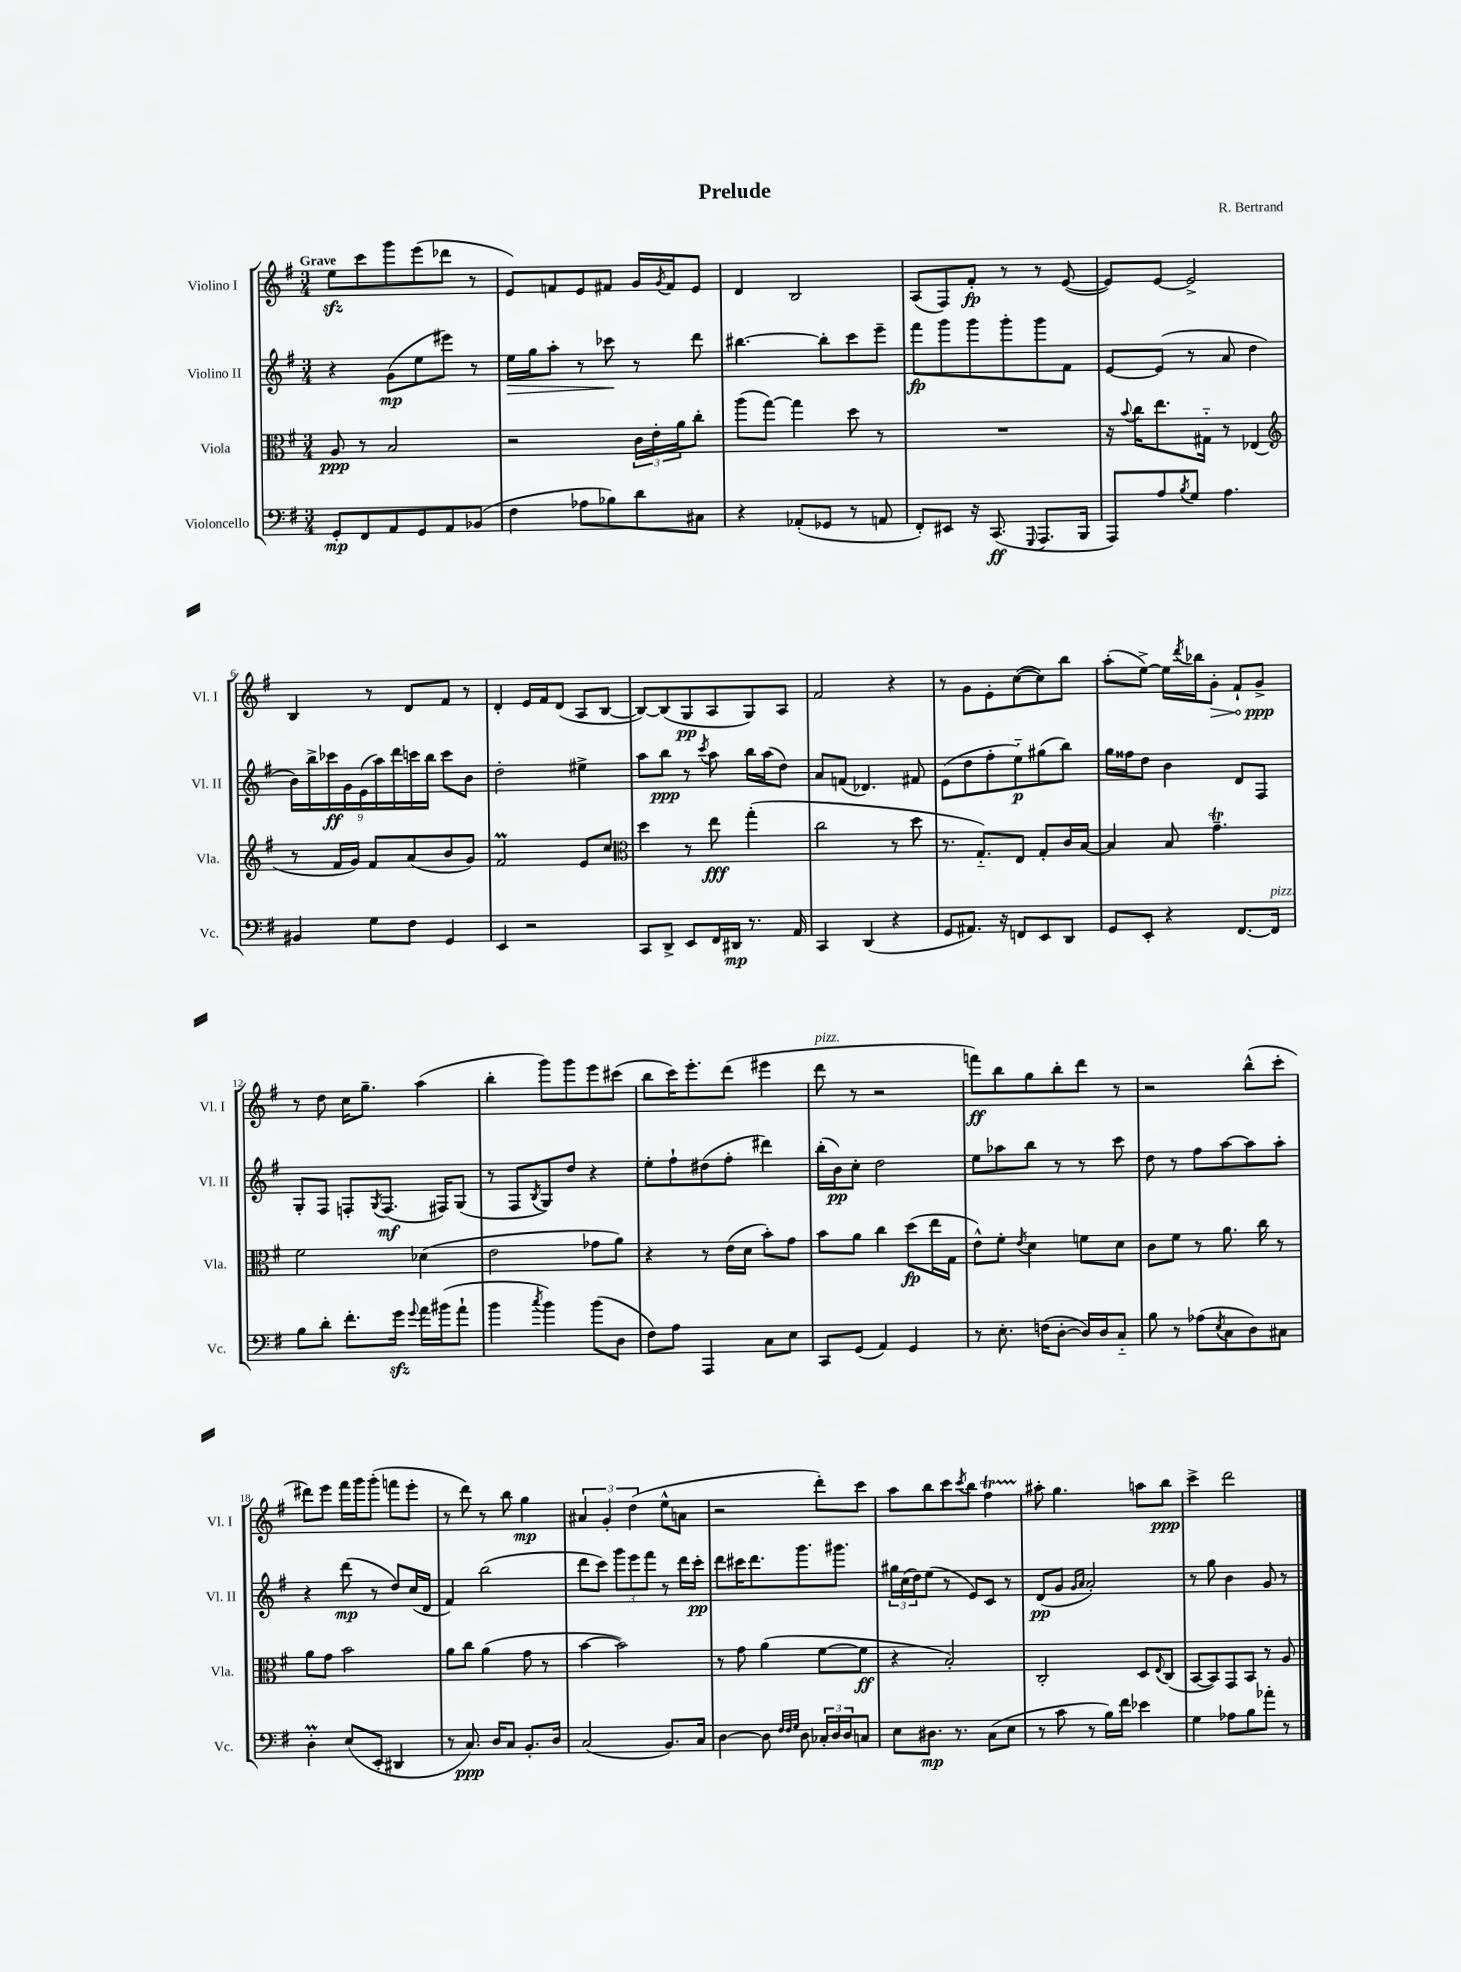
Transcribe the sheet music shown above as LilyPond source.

\header { title = "Prelude" composer = "R. Bertrand" }
<<
\new StaffGroup <<
\new Staff = "s0" \with { instrumentName = "Violino I" shortInstrumentName = "Vl. I" } {
    \clef treble \key g \major \numericTimeSignature \time 3/4 \tempo "Grave"
    e''8\sfz c'''8 g'''8 e'''8( des'''8 r8 |
    e'8) f'8 e'8 fis'8 g'16 \acciaccatura { g'8 } fis'16 e'8 |
    d'4 b2 |
    a8( fis8) fis'8-.\fp r8 r8 e'8~( |
    e'8) e'8~ e'2-> |
    b4 r8 d'8 fis'8 r8 |
    d'4-. e'16 fis'16 d'8( a8 b8~ |
    b8~) b8( g8\pp a8 g8) a8 |
    fis'2 r4 |
    r8 g'8 e'8-. c''8~( c''8) b''8 |
    a''8-.( e''8~->) e''16 \acciaccatura { d'''8 } bes''16 \once \override Hairpin.circled-tip = ##t g'8-.\> fis'8-! g'8->\ppp\! |
    r8 d''8 c''16 g''8.-- a''4( |
    b''4-. g'''8) g'''8 e'''8 cis'''8( |
    b''8 c'''16) e'''8.-. d'''8( eis'''4 |
    d'''8^\markup { \italic "pizz." } r8 r2 |
    f'''8\ff) b''8 g''8 b''8-. d'''8 r8 |
    r2 b''8-^( c'''8-. |
    dis'''8) e'''8 fis'''16 g'''16 g'''8-.( f'''8 e'''8-. |
    r8 d'''8) r8 b''8 g''4\mp |
    \tuplet 3/2 { ais'4 g'4-. d''4( } e''8-^ a'8 |
    r2 d'''8-.) c'''8 |
    a''8 b''8 c'''8 \acciaccatura { c'''8 } b''8 fis''4\startTrillSpan |
    ais''8-.\stopTrillSpan g''4. a''8 b''8\ppp |
    c'''4-> d'''2 \bar "|." |
}
\new Staff = "s1" \with { instrumentName = "Violino II" shortInstrumentName = "Vl. II" } {
    \clef treble \key g \major \numericTimeSignature \time 3/4
    r4 g'8\mp( e''8 eis'''8) r8 |
    e''16\> g''16 a''8-. r8 ces'''8\! r8 d'''8 |
    bis''4.~ bis''8-. c'''8 e'''8-- |
    fis'''8\fp g'''8 g'''8 g'''8-. g'''8 fis'8 |
    e'8~ e'8( r8 a'8 d''4 |
    \tuplet 9/8 { b'16) b''16-> ces'''16\ff g'16 e'16( a''16) d'''16 c'''16 b''16 } c'''8 b'8 |
    d''2-. eis''4-> |
    a''8 b''8\ppp r8 \acciaccatura { c'''8 } a''8 b''16 a''16( d''8) |
    a'8 f'8( des'4.) fis'8 |
    e'8( d''8 fis''8-. e''8-_\p) gis''8( b''8) |
    g''16 fisis''16 d''8 b'4 d'8 fis8 |
    g8-. fis8 f8-. \acciaccatura { g8 } f8.\mf( fis16) g8( |
    r8 fis8 \acciaccatura { b8 } g8) d''8 r4 |
    e''8-. fis''8-! dis''8( fis''8-. dis'''4) |
    b''16-.( b'16\pp) c''8-. d''2 |
    e''8 aes''8 b''8 r8 r8 c'''8 |
    d''8 r8 fis''8 a''8~ a''8 a''8-. |
    r4 d'''8\mp( r8 d''8) c''16( d'16 |
    fis'4) b''2( |
    d'''8 c'''8) \tuplet 3/2 { g'''8 e'''8 fis'''8 } r8 d'''16 c'''16-.\pp |
    d'''8 cis'''16 d'''8. g'''8. gis'''8. |
    \tuplet 3/2 { gis''16 c''16( d''16) } e''8( r8 e'8) c'8 r8 |
    d'8\pp( g'8 \grace { g'16 a'16 } a'2-.) |
    r8 g''8 b'4 g'8 r8 \bar "|." |
}
\new Staff = "s2" \with { instrumentName = "Viola" shortInstrumentName = "Vla." } {
    \clef alto \key g \major \numericTimeSignature \time 3/4
    a8\ppp r8 b2 |
    r2 \tuplet 3/2 { c'16 e'16-. a'16 } c''8-. |
    a''8( g''8~) g''4 d''8 r8 |
    R2. |
    r16 \appoggiatura { b'8 } c''16 e''8. gis16-_ r8 ees4( |
    \clef treble r8 fis'16 g'16) fis'8 a'8( b'8 g'8) |
    fis'2\prall e'8 c''8 |
    \clef alto d''4 r8 e''8\fff g''4-.( |
    c''2 r8 d''8 |
    r8. g8.-_) e8 g8-. c'16 b16~ |
    b4 b8 g'4.--\trill |
    fis'2 des'4( |
    e'2 ges'8 a'8) |
    r4 r8 e'16( d'16 b'8-.) g'8 |
    b'8 a'8 c''4 d''8\fp( e''16 g16 |
    e'8-^) fis'8-. \acciaccatura { e'8 } d'4 f'8 d'8 |
    c'8 fis'8 r8 a'8. c''16 r8 |
    a'8 g'8 b'2 |
    a'8 c''8 a'4( g'8 r8 |
    b'4~ b'2) |
    r8 g'8 a'4( fis'8~ fis'8\ff |
    r4 b2-.) |
    c2-. d8 \appoggiatura { e8 } c8( |
    b,8~ b,8) g,8 b,8 r8 a8 \bar "|." |
}
\new Staff = "s3" \with { instrumentName = "Violoncello" shortInstrumentName = "Vc." } {
    \clef bass \key g \major \numericTimeSignature \time 3/4
    g,8-.\mp fis,8 a,8 g,8 a,8 bes,8( |
    fis4 aes8 bes8) d'8 cis8 |
    r4 aes,8-.( ges,8 r8 a,8 |
    fis,8-.) eis,8 r16 c,8.\ff( \appoggiatura { g,,8 } a,,8. b,,16 |
    a,,8) a8 \acciaccatura { b8 } g8 a4. |
    bis,4 g8 fis8 g,4 |
    e,4 r2 |
    c,8 d,8-> e,8 fis,16 dis,16\mp r8. a,16 |
    c,4 d,4( r4 |
    g,8 ais,8.) r16 f,8 e,8 d,8 |
    g,8 e,8-. r4 fis,8.~ fis,16^\markup { \italic "pizz." } |
    b8 d'8-. fis'8.-. g'16\sfz \appoggiatura { g'8 } a'16 bis'16( a'8-! |
    b'4 \acciaccatura { c''8 } b'4) b'8( d8 |
    fis8) a8 a,,4 c8 e8 |
    c,8 g,8( a,4) g,4 |
    r8 e8.-. f16( d8~-. d16) d16 c8-_ |
    b8 r8 aes8( \acciaccatura { e8 } c8 d8) cis8 |
    d4-.\prall e8( e,8-. dis,4 |
    r8 c8.\ppp) d16 c8 b,8.-. d16 |
    c2( b,8.) c16 |
    d4~ d8 \grace { fis32 fis32 g32 } d8 \tuplet 3/2 { ces16-. d16 d16 } c8 |
    e8 dis8.\mp r8. c8( e8 |
    r8 c'8 r8 b16) fis'16 ees'4 |
    g4 aes8 b8 aes'8-. r8 \bar "|." |
}
>>
>>
